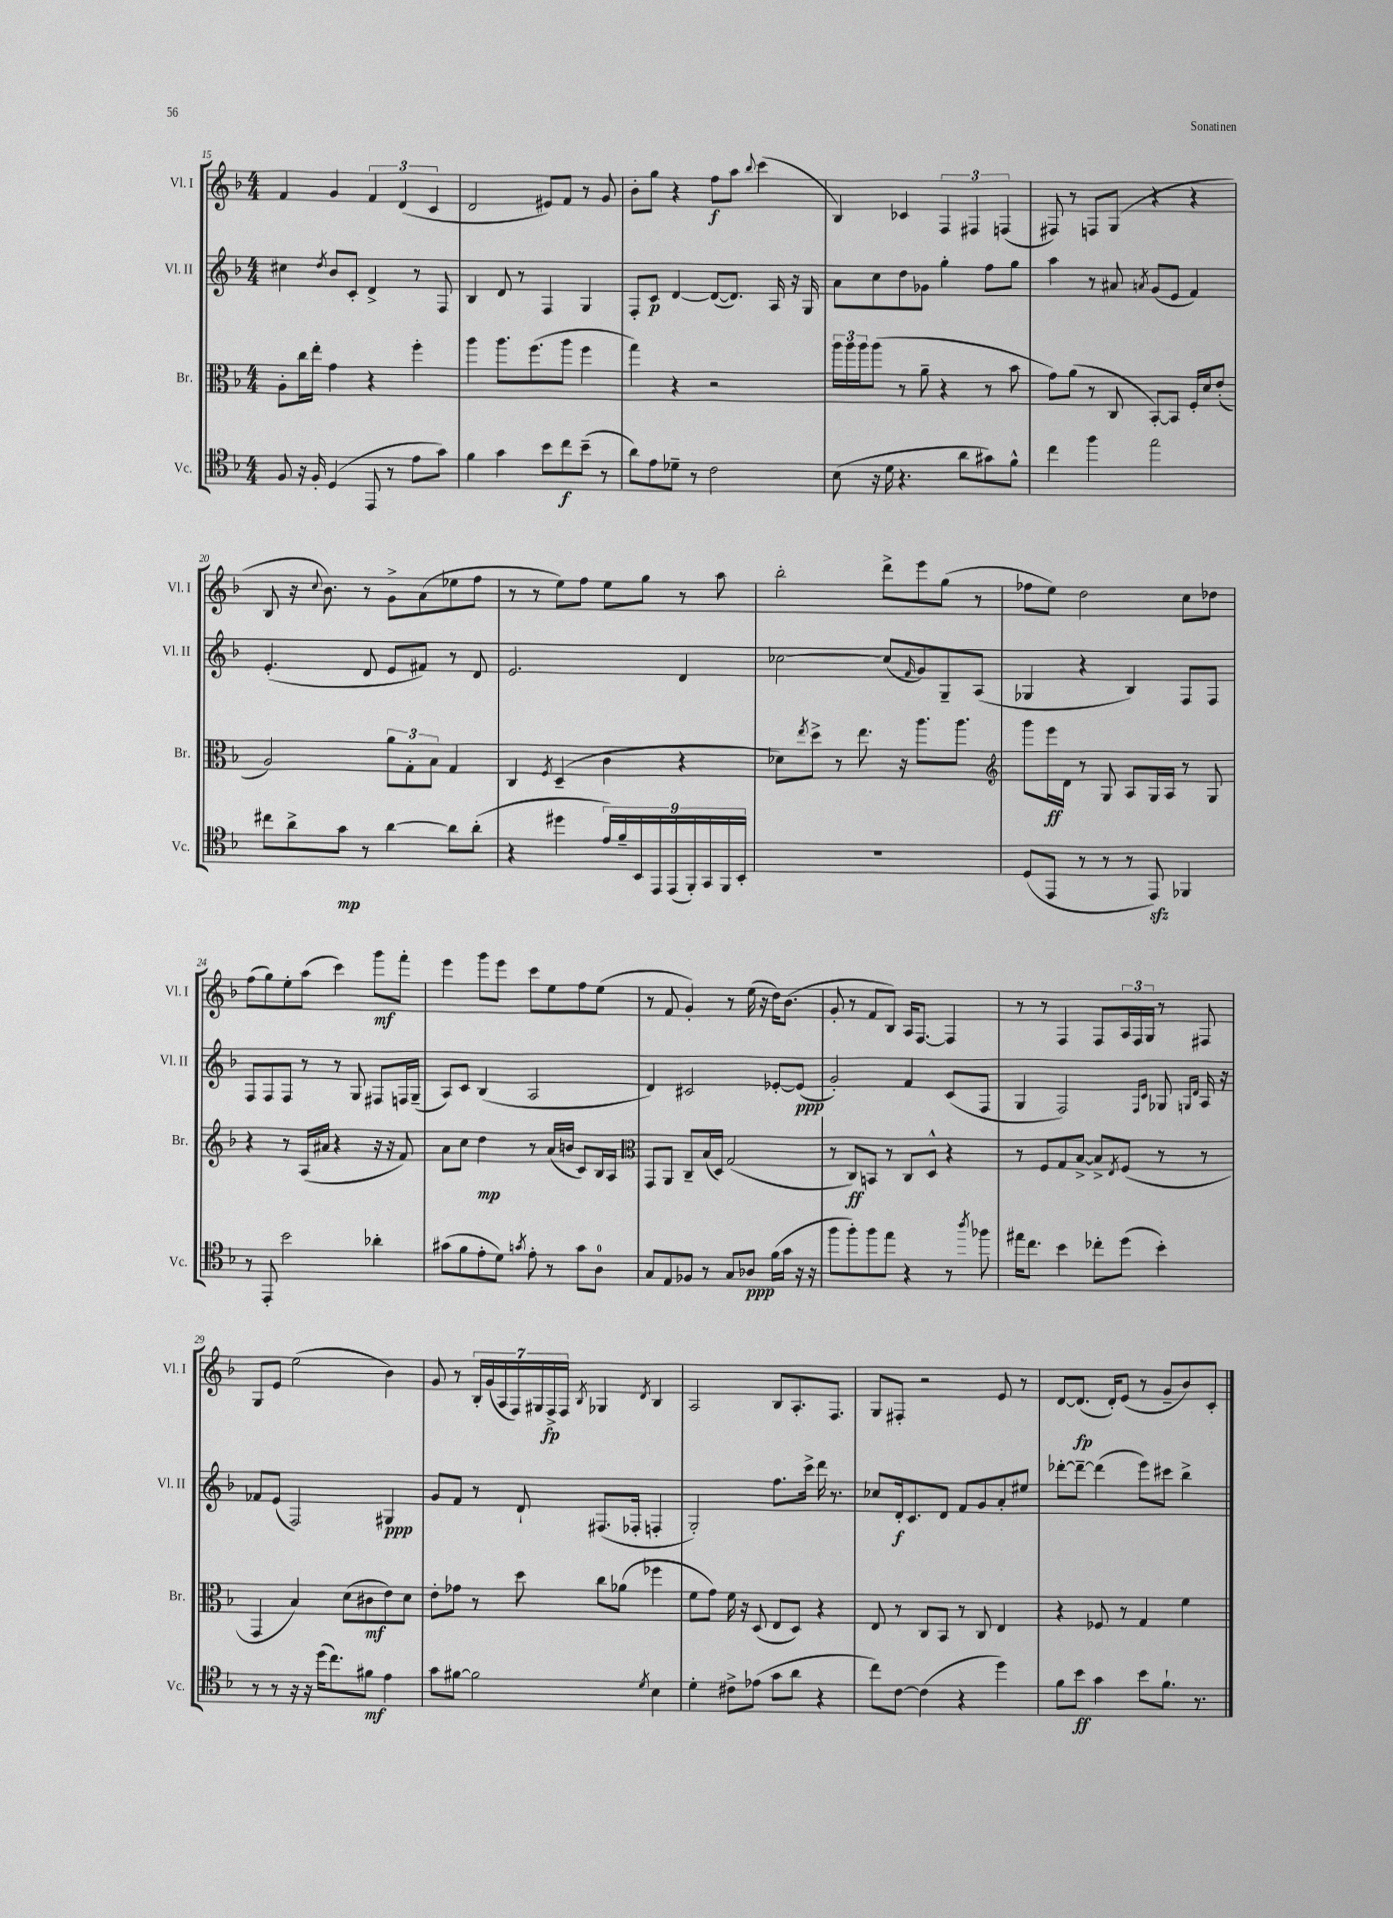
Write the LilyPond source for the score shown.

<<
\new StaffGroup <<
\new Staff = "s0" \with { instrumentName = "Vl. I" shortInstrumentName = "Vl. I" } {
    \clef treble \key f \major \numericTimeSignature \time 4/4
    f'4 g'4 \tuplet 3/2 { f'4 d'4( c'4 } |
    d'2 eis'8) f'8 r8 g'8 |
    bes'8-. g''8 r4 f''8\f a''8 \appoggiatura { bes''8 } c'''4( |
    bes4) ces'4 \tuplet 3/2 { f4 fis4 f4( } |
    fis8) r8 f8 g8( r4 r4 |
    bes8 r16 \appoggiatura { c''8 } bes'8.) r8 g'8-> a'8( ees''8 f''8 |
    r8 r8 e''8) f''8 e''8 g''8 r8 a''8 |
    bes''2-. d'''8-> e'''8 g''8( r8 |
    fes''8 e''8) d''2 c''8 des''8 |
    f''8( g''8) e''8-. a''8( c'''4) g'''8\mf f'''8-. |
    e'''4 g'''8 e'''8 c'''8 e''8 f''8 e''8( |
    r8 f'8 g'4-.) r8 e''16( r16 d''16) bes'8.( |
    g'8-. r8 f'8 bes8) a16 f8.~ f4 |
    r8 r8 f4 f8 \tuplet 3/2 { a16 f16 g16 } r8 fis8 |
    g8 e'8 e''2( bes'4) |
    g'8 r8 \tuplet 7/4 { bes16-. g'16( a16 f16) gis16 f16->\fp f16 } \acciaccatura { bes8 } ges4 \acciaccatura { d'8 } bes4 |
    a2 bes8 a8.-. f8. |
    g8 fis8-. r2 e'8 r8 |
    d'8~ d'8.\fp( d'16-.) e'8( r8 g'8-- bes'8) c'8-. \bar "|." |
}
\new Staff = "s1" \with { instrumentName = "Vl. II" shortInstrumentName = "Vl. II" } {
    \clef treble \key f \major \numericTimeSignature \time 4/4
    cis''4 \acciaccatura { d''8 } bes'8 c'8-. d'4-> r8 f8 |
    bes4 d'8 r8 f4 g4 |
    f8-. c'8\p d'4~ d'8~( d'8.) a16 r16 g16 |
    a'8 c''8 d''8 ges'8 g''4-. f''8 g''8 |
    a''4 r8 ais'8 \acciaccatura { a'8 } g'8( e'8 f'4) |
    e'4.-.( d'8 e'8 fis'8) r8 d'8 |
    e'2. d'4 |
    ces''2~ ces''8( \grace { f'16 } g'8) g8-- a8( |
    ges4 r4 bes4) f8 f8 |
    f8 f8 f8 r8 r8 g8 fis8 f16 g16--( |
    a8) c'8 bes4( a2 |
    d'4) cis'2 ees'8~-. ees'8\ppp( |
    g'2-.) f'4 c'8( f8 |
    g4 f2) \grace { f16 c'16 } ges8 \grace { g16 d'16 } a16 r16 |
    fes'8 e'8( f2) gis4\ppp |
    g'8 f'8 r8 d'8-! fis8.( fes16-. f4-. |
    g2-.) f''8. c'''16-> d'''16 r8. |
    ces''8 d'16-.\f c'8. d'8 f'8 g'8 a'8-. eis''8 |
    des'''8~-. des'''8~-- des'''4( e'''8) cis'''8 bes''4-> \bar "|." |
}
\new Staff = "s2" \with { instrumentName = "Br." shortInstrumentName = "Br." } {
    \clef alto \key f \major \numericTimeSignature \time 4/4
    a8-. c''16 e''16-. g'4 r4 f''4-. |
    a''4 a''8. f''8.( a''8 f''4 |
    g''4) r4 r2 |
    \tuplet 3/2 { a''16 a''16 a''16 } a''8( r8 a'8-- r4 r8 bes'8 |
    g'8) a'8( r8 c8 bes,8~-.) bes,8 f16-. d'16 e'8-.( |
    a2) \tuplet 3/2 { a'8 g8-. bes8 } g4 |
    c4 \acciaccatura { f8 } d4--( c'4 r4 |
    des'8) \acciaccatura { e''8 } d''8-> r8 e''8. r16 a''8. a''8. |
    \clef treble g'''8 e'''16\ff d'16 r8 g8 a8 g16 a16 r8 g8 |
    r4 r8 a16( ais'16 r4 r16 r16 f'8) |
    a'8 c''8 d''4\mp r8 a'16( b'16 c'8) bes16 a16 |
    \clef alto g,8 a,8 c8-- bes16( d16) g2( |
    r8 c8\ff) b,8 r8 c8 d8-^ r4 |
    r8 f8 g8 bes8~-> bes8-> \acciaccatura { e8 } f8( r8 r8 |
    g,4 bes4) d'8( cis'8\mf e'8) d'8 |
    e'8-. ges'8 r8 d''8 c''8 aes'8( fes''4 |
    f'8 g'8) f'16 r16 d8( e8 d8) r4 |
    e8 r8 c8 bes,8 r8 c8 e4 |
    r4 fes8 r8 g4 f'4 \bar "|." |
}
\new Staff = "s3" \with { instrumentName = "Vc." shortInstrumentName = "Vc." } {
    \clef tenor \key f \major \numericTimeSignature \time 4/4
    f8 r16 f16-. d4( e,8 r8 e'8 g'8) |
    f'4 g'4 bes'8 c''8\f bes'8--( r8 |
    a'8) e'8 des'8-- r8 c'2 |
    bes8( r16 d'16 r4. a'8 gis'8) f'8-^ |
    c''4 f''4 e''2 |
    cis''8 a'8-> g'8\mp r8 a'4~ a'8 a'8-.( |
    r4 dis''4 \tuplet 9/8 { e'16) f'16-- bes,16 e,16 e,16( f,16-.) g,16 f,16 bes,16-. } |
    R1 |
    d8( e,8 r8 r8 r8 e,8\sfz) fes,4 |
    r8 e,8-. bes'2 aes'4-. |
    gis'8( f'8 e'8-. d'8) \acciaccatura { g'8 } e'8-. r8 g'8 a8-0 |
    g8 e8 fes8 r8 g8 aes8\ppp f'16( g'16 r16 r16 |
    f''8 f''8-.) f''8 e''8 r4 r8 \acciaccatura { a''8 } fes''8 |
    eis''16 c''8. bes'4 ces''8-. d''8( bes'4-.) |
    r8 r8 r16 r16 d''16( c''8.) fis'8\mf e'4 |
    g'8 fis'8~ fis'2 \acciaccatura { d'8 } bes4 |
    d'4-. cis'8-> ees'8( g'8 a'8 r4 |
    c''8) c'8~ c'4( r4 d''4) |
    f'8 bes'8\ff g'4 bes'8 f'8.-! r8. \bar "|." |
}
>>
>>
\layout { \context { \Score currentBarNumber = #15 } }
